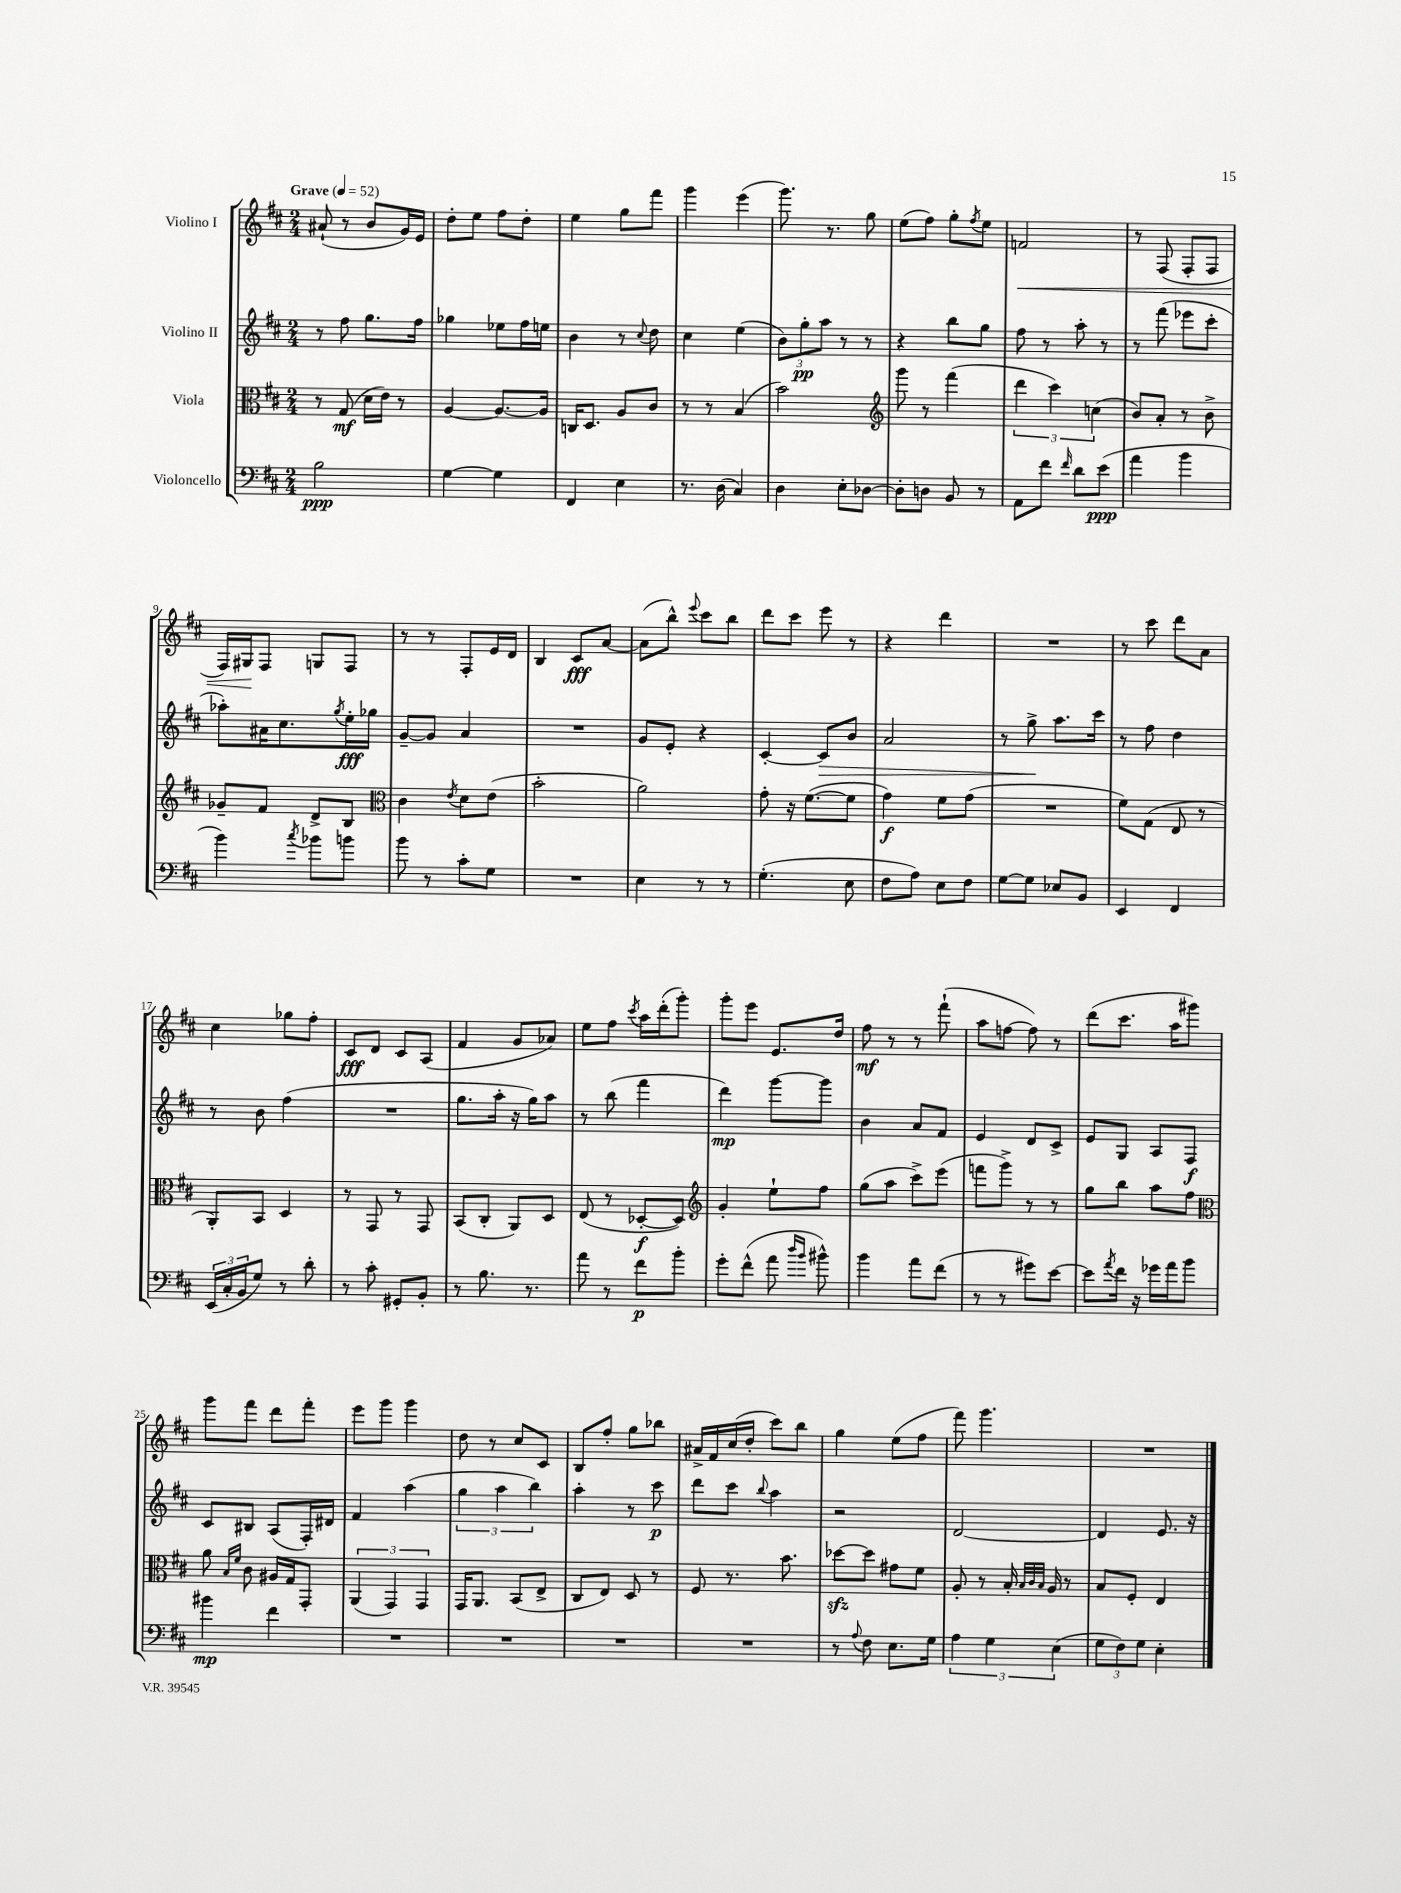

**kern	**dynam	**kern	**dynam	**kern	**dynam	**kern	**dynam
*part4	*part4	*part3	*part3	*part2	*part2	*part1	*part1
*staff4	*staff4	*staff3	*staff3	*staff2	*staff2	*staff1	*staff1
*I"Violoncello	*	*I"Viola	*	*I"Violino II	*	*I"Violino I	*
*clefF4	*	*clefC3	*	*clefG2	*	*clefG2	*
*k[f#c#]	*	*k[f#c#]	*	*k[f#c#]	*	*k[f#c#]	*
*M2/4	*	*M2/4	*	*M2/4	*	*M2/4	*
*MM52	*	*MM52	*	*MM52	*	*MM52	*
=1	=1	=1	=1	=1	=1	=1	=1
!	!	!	!	!	!	!LO:TX:a:B:t=Grave	!
2B\	ppp	8r	.	8r	.	(8a#X`/	.
.	.	(8G/	mf	8ff#\	.	8r	.
.	.	16d\LL	.	8.gg\L	.	8b/L	.
.	.	16e\JJ)	.	.	.	.	.
.	.	8r	.	.	.	16g/L)	.
.	.	.	.	16ff#\Jk	.	16e/JJ	.
=2	=2	=2	=2	=2	=2	=2	=2
[4G\	.	[4A/	.	4gg-X\	.	8dd'\L	.
.	.	.	.	.	.	8ee\J	.
4G\]	.	8.A/L_	.	8ee-X\L	.	8ff#\L	.
.	.	.	.	16ff#\L	.	8dd'\J	.
.	.	16A/Jk]	.	16een\JJ	.	.	.
=3	=3	=3	=3	=3	=3	=3	=3
4FF#/	.	16Cn/KL	.	4b\	.	4ee\	.
.	.	8.D/J	.	.	.	.	.
4E\	.	8A/L	.	8r	.	8gg\L	.
.	.	.	.	8qqcc#/	.	.	.
.	.	8c#/J	.	8dd\	.	8fff#\J	.
=4	=4	=4	=4	=4	=4	=4	=4
8.r	.	8r	.	4cc#\	.	4ggg\	.
.	.	8r	.	.	.	.	.
(16D\	.	.	.	.	.	.	.
4C#/)	.	(4B/	.	(4ee\	.	(4eee\	.
=5	=5	=5	=5	=5	=5	=5	=5
4D\	.	2b\)	.	12b\L)	.	8.ggg\)	.
.	.	.	.	12gg'\	pp	.	.
.	.	.	.	12aa\J	.	.	.
.	.	.	.	.	.	8.r	.
8E'\L	.	.	.	8r	.	.	.
[8D-X\J	.	.	.	8r	.	8gg\	.
=6	=6	=6	=6	=6	=6	=6	=6
*	*	*clefG2	*	*	*	*	*
8D-'\L]	.	8ggg\	.	4r	.	(8ee\L	.
8Dn\J	.	8r	.	.	.	8ff#\J)	.
8BB/	.	(4fff#\	.	8bb\L	.	8gg'\L	.
.	.	.	.	.	.	8qff#/	.
8r	.	.	.	8gg\J	.	8ee\J	.
=7	=7	=7	=7	=7	=7	=7	=7
!	!	!	!	!	!	!	!LO:HP:b
8AA\L	.	6ddd\	.	8ff#\	.	2fn/	<
8f#\J	.	.	.	8r	.	.	.
.	.	6ccc#\)	.	.	.	.	.
16qqf#/	.	.	.	.	.	.	.
8d\L	.	.	.	8aa'\	.	.	.
.	.	(6ccn\	.	.	.	.	.
(8e\J	ppp	.	.	8r	.	.	.
=8	=8	=8	=8	=8	=8	=8	=8
4a\	.	8b/L)	.	8r	.	8r	.
.	.	8a'/J	.	(8fff#\	.	(8F#/	.
4b\	.	8r	.	8eee-X\L	.	8F#'/L	.
.	.	8b^\	.	8ccc#'\J	.	8F#/J	.
!!LO:LB:g=z
=9	=9	=9	=9	=9	=9	=9	=9
4b\)	.	8g-X~/L	.	8aa-X'\L)	.	16F#/LL)	.
.	.	.	.	.	.	16G#X/J	.
.	.	8f#/J	.	16a#X\K	.	8F#/J	[
.	.	.	.	8.cc#\	.	.	.
8qcc#/	.	.	.	.	.	.	.
8b-X\L	.	8d^/L	.	.	.	8Gn/L	.
.	.	.	.	8qgg/	.	.	.
8bn\J	.	8B/J	.	16ee'\L	fff	8F#/J	.
.	.	.	.	16gg-X\JJ	.	.	.
=10	=10	=10	=10	=10	=10	=10	=10
*	*	*clefC3	*	*	*	*	*
8b\	.	4c#\	.	[8g~/L	.	8r	.
8r	.	.	.	8g/J]	.	8r	.
.	.	8qe/	.	.	.	.	.
8c#'\L	.	8d\L	.	4a/	.	8F#'/L	.
8G\J	.	(8e\J	.	.	.	16e/L	.
.	.	.	.	.	.	16d/JJ	.
=11	=11	=11	=11	=11	=11	=11	=11
2r	.	2b'\	.	2r	.	4B/	.
.	.	.	.	.	.	8c#/L	fff
.	.	.	.	.	.	[8a/J	.
=12	=12	=12	=12	=12	=12	=12	=12
4E\	.	2a\)	.	8g/L	.	(8a\L]	.
.	.	.	.	8e'/J	.	8bb^^\J)	.
.	.	.	.	.	.	8qqeee/	.
8r	.	.	.	4r	.	8ccc#\L	.
8r	.	.	.	.	.	8bb\J	.
=13	=13	=13	=13	=13	=13	=13	=13
(4.G'\	.	8g'\	.	[4c#'/	.	8ddd\L	.
.	.	16r	.	.	.	8ccc#\J	.
.	.	([8.f#\L	.	.	.	.	.
!	!	!	!	!	!LO:HP:b	!	!
.	.	.	.	8c#/L]	>	8eee\	.
8E\	.	8f#\J]	.	8b/J	.	8r	.
=14	=14	=14	=14	=14	=14	=14	=14
8F#\L	.	4g\)	f	2a/	.	4r	.
8A\J)	.	.	.	.	.	.	.
8E\L	.	8f#\L	.	.	.	4ddd\	.
8F#\J	.	(8g\J	.	.	.	.	.
=15	=15	=15	=15	=15	=15	=15	=15
[8G\L	.	2r	.	8r	.	2r	.
8G\J]	.	.	.	8gg^\	.	.	.
8E-X/L	.	.	.	8.aa\L	]	.	.
8BB/J	.	.	.	.	.	.	.
.	.	.	.	16ccc#\Jk	.	.	.
=16	=16	=16	=16	=16	=16	=16	=16
4EE/	.	8f#\L)	.	8r	.	8r	.
.	.	(8G\J	.	8ff#\	.	8ccc#\	.
4FF#/	.	8E/	.	4dd\	.	8ddd\L	.
.	.	8r	.	.	.	8a\J	.
!!LO:LB:g=z
=17	=17	=17	=17	=17	=17	=17	=17
(24EE/LL	.	8AA'/L)	.	8r	.	4cc#\	.
24C#'/	.	.	.	.	.	.	.
24BB/J	.	.	.	.	.	.	.
8G/J)	.	8BB/J	.	8b\	.	.	.
8r	.	4D/	.	(4ff#\	.	8gg-X\L	.
8d'\	.	.	.	.	.	8ff#'\J	.
=18	=18	=18	=18	=18	=18	=18	=18
8r	.	8r	.	2r	.	8c#/L	fff
8c#'\	.	8GG/	.	.	.	8d/J	.
8GG#X'/L	.	8r	.	.	.	8c#/L	.
8BB'/J	.	8GG/	.	.	.	(8A/J	.
=19	=19	=19	=19	=19	=19	=19	=19
8r	.	(8BB/L	.	8.gg\L	.	4f#/	.
8.B\	.	8C#'/J	.	.	.	.	.
.	.	.	.	16aa'\Jk	.	.	.
.	.	8AA/L)	.	16r	.	8g/L	.
8.r	.	.	.	16gg\KL)	.	.	.
.	.	8D/J	.	8aa\J	.	8a-X/J)	.
=20	=20	=20	=20	=20	=20	=20	=20
8a\	.	(8E/	.	8r	.	8ee\L	.
8r	.	8r	.	(8bb\	.	8ff#\J	.
.	.	.	.	.	.	8qccc#/	.
8f#\L	p	[8D-X'/L	f	4fff#\	.	16aa\LL	.
.	.	.	.	.	.	(16ddd'\J	.
8b'\J	.	8D-/J])	.	.	.	8ggg'\J)	.
=21	=21	=21	=21	=21	=21	=21	=21
*	*	*clefG2	*	*	*	*	*
8g'\L	.	4g'/	.	4ddd\)	mp	8ggg'\L	.
(8f#^^\J	.	.	.	.	.	8eee\J	.
8a\	.	8ee`\L	.	[8ggg\L	.	8.e/L	.
16qqdd/LL	.	.	.	.	.	.	.
16qqb/JJ	.	.	.	.	.	.	.
8b#X^^\)	.	8ff#\J	.	8ggg\J]	.	.	.
.	.	.	.	.	.	16dd/Jk	.
=22	=22	=22	=22	=22	=22	=22	=22
4b\	.	(8gg\L	.	4b\	.	8ff#\	mf
.	.	8aa\J	.	.	.	8r	.
8a\L	.	8ccc#^\L)	.	8a/L	.	8r	.
(8f#\J	.	(8eee\J	.	8f#/J	.	(8fff#`\	.
=23	=23	=23	=23	=23	=23	=23	=23
8r	.	8fffn\L	.	4e/	.	8aa\L	.
8r	.	8ggg^\J)	.	.	.	[8ffn\J	.
8g#X\L)	.	8r	.	8d/L	.	8ff\])	.
[8e\J	.	8r	.	8c#^/J	.	8r	.
=24	=24	=24	=24	=24	=24	=24	=24
8e\L]	.	8gg\L	.	8e/L	.	(8ddd\L	.
8qa/	.	.	.	.	.	.	.
16f#\Jk	.	8bb\J	.	8G/J	.	8.ccc#\J	.
16r	.	.	.	.	.	.	.
16g-X\LL	.	8aa\L	.	8A/L	.	.	.
16a\J	.	.	.	.	.	16aa\KL	.
8b\J	.	8ff#\J	.	8F#/J	f	8ggg#X\J)	.
!!LO:LB:g=z
=25	=25	=25	=25	=25	=25	=25	=25
*	*	*clefC3	*	*	*	*	*
4b#X\	mp	8a\	.	8c#/L	.	8ggg\L	.
.	.	16qqB/LL	.	.	.	.	.
.	.	16qqf#/JJ	.	.	.	.	.
.	.	8c#\	.	8B#X/J	.	8fff#\J	.
4f#\	.	16A#X/LL	.	(8A/L	.	8ddd\L	.
.	.	16G/J	.	.	.	.	.
.	.	8GG'/J	.	16F#'/L)	.	8fff#'\J	.
.	.	.	.	16d#X/JJ	.	.	.
=26	=26	=26	=26	=26	=26	=26	=26
2r	.	(6AA/	.	4f#/	.	8eee\L	.
.	.	.	.	.	.	8ggg\J	.
.	.	6GG/)	.	.	.	.	.
.	.	.	.	(4aa\	.	4ggg\	.
.	.	6GG/	.	.	.	.	.
=27	=27	=27	=27	=27	=27	=27	=27
2r	.	16GG/KL	.	6gg\	.	8dd\	.
.	.	8.AA/J	.	.	.	.	.
.	.	.	.	.	.	8r	.
.	.	.	.	6aa\	.	.	.
.	.	(8BB/L	.	.	.	8cc#/L	.
.	.	.	.	6bb\)	.	.	.
.	.	8E^/J	.	.	.	8c#/J	.
=28	=28	=28	=28	=28	=28	=28	=28
2r	.	8C#/L	.	4aa'\	.	8B/L	.
.	.	8E/J)	.	.	.	8ff#'/J	.
.	.	8D/	.	8r	.	8gg\L	.
.	.	8r	.	8ccc#\	p	8bb-X\J	.
=29	=29	=29	=29	=29	=29	=29	=29
2r	.	8F#/	.	8ddd\L	.	16a#X^/LL	.
.	.	.	.	.	.	16f#/	.
.	.	8.r	.	8ccc#\J	.	(16cc#/	.
.	.	.	.	.	.	16dd'/JJ	.
.	.	.	.	8qqbb/	.	.	.
.	.	.	.	4aa\	.	8ccc#\L)	.
.	.	8.b\	.	.	.	.	.
.	.	.	.	.	.	8bb\J	.
=30	=30	=30	=30	=30	=30	=30	=30
8r	.	[8dd-Xzz\L	.	2r	.	4gg\	.
8qqA/	.	.	.	.	.	.	.
8F#\	.	8dd-\J]	.	.	.	.	.
8.E\L	.	8g#X\L	.	.	.	(8ee\L	.
.	.	8f#\J	.	.	.	8ff#\J	.
16G\Jk	.	.	.	.	.	.	.
=31	=31	=31	=31	=31	=31	=31	=31
6A\	.	8A'/	.	[2d/	.	8fff#\)	.
.	.	8r	.	.	.	4.ggg\	.
6G\	.	.	.	.	.	.	.
.	.	16B'/	.	.	.	.	.
.	.	32qqB/LLL	.	.	.	.	.
.	.	32qqc#/	.	.	.	.	.
.	.	32qqB/JJJ	.	.	.	.	.
.	.	16A/	.	.	.	.	.
(6E\	.	.	.	.	.	.	.
.	.	8r	.	.	.	.	.
=32	=32	=32	=32	=32	=32	=32	=32
12G\L	.	8B/L	.	4d/]	.	2r	.
12F#\)	.	.	.	.	.	.	.
.	.	8F#'/J	.	.	.	.	.
12G\J	.	.	.	.	.	.	.
4E'\	.	4E/	.	8.e/	.	.	.
.	.	.	.	16r	.	.	.
==	==	==	==	==	==	==	==
*-	*-	*-	*-	*-	*-	*-	*-
